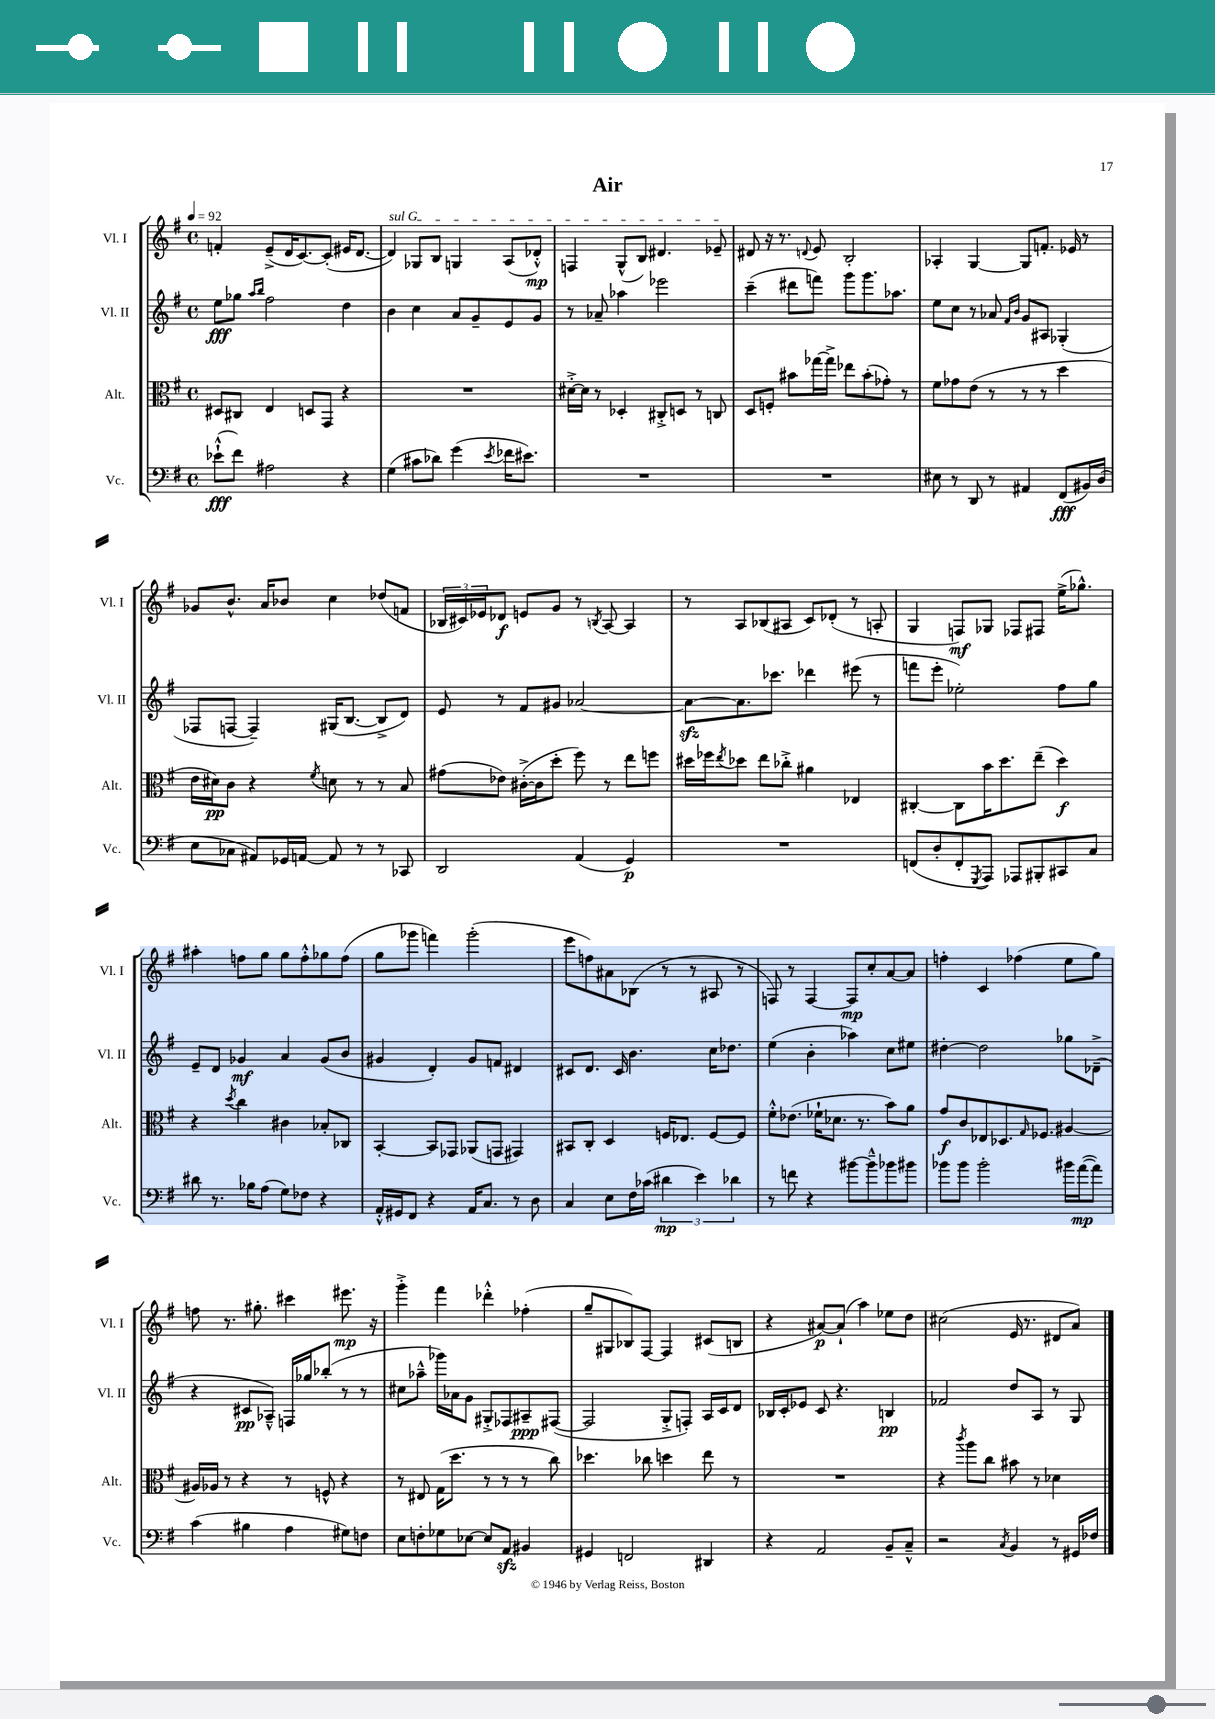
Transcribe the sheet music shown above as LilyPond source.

\header { title = "Air" }
<<
\new StaffGroup <<
\new Staff = "s0" \with { instrumentName = "Vl. I" shortInstrumentName = "Vl. I" } {
    \clef treble \key g \major \defaultTimeSignature \time 4/4 \tempo 4 = 92
    f'4-. e'8--->( d'16 c'8.~) c'8-.( eis'16 d'8.~ |
    \once \override TextSpanner.bound-details.left.text = \markup { \italic "sul G" } d'4\startTextSpan) ges8 b8 g4 a8( des'8-.-^\mp) |
    f4 g8-^( b8) dis'4. ees'8--\stopTextSpan |
    dis'8 r16 r8. \appoggiatura { d'8 } e'8 b2-. |
    aes4-. g4~ g8 f'8.-. ees'16 r8 |
    ges'8 b'8.-^ a'16 bes'8 c''4 des''8( f'8 |
    \tuplet 3/2 { bes16 cis'16) ees'16 } des'8\f e'8 g'8 r8 \acciaccatura { b8 } a8~ a4 |
    r8 a8 bes8( ais8 c'8) des'8-.( r8 a8-. |
    g4 f8\mf) ges8 fes8 fis8 e''16->( ges''8.-^) |
    ais''4-. f''8 g''8 g''8 f''8-.-^ ges''8 f''8( |
    g''8 ges'''8 f'''4) ges'''2-.( |
    e'''8 f''8) ais'8 bes8( r8 r8 ais8 r8 |
    f8) r8 f4~ f8\mp c''8-. a'8~ a'8 |
    f''4-. c'4 fes''4( e''8 g''8) |
    f''8 r8. gis''8.-. cis'''4 eis'''8.\mp r16 |
    g'''4-.-> fis'''4 des'''4-.-^ fes''4-.( |
    g''8-- gis8 bes8) fis8~ fis4 cis'8( b8 |
    r4 ais'8~\p) ais'8-!( a''4) ees''8 d''8 |
    cis''2( e'16 r8. dis'8 a'8) \bar "|." |
}
\new Staff = "s1" \with { instrumentName = "Vl. II" shortInstrumentName = "Vl. II" } {
    \clef treble \key g \major \defaultTimeSignature \time 4/4
    e''8\fff ges''8 \grace { a''16 b''16 } fis''2 d''4 |
    b'4 c''4 a'8 g'8-- e'8 g'8 |
    r8 aes'8-- aes''4 ees'''2 |
    c'''4--( dis'''8 f'''8) g'''8 g'''8. aes''8. |
    e''8 c''8 r8 aes'8 \grace { fis'16 b'16 } g'8 ais8 ges4-.( |
    fes8 f8~ f4--) gis16( b8.~ b8-> d'8) |
    e'8 r8 fis'8 gis'8 aes'2~ |
    aes'8~\sfz aes'8. ces'''8. des'''4 eis'''8( r8 |
    f'''8 e'''8-. ees''2-.) fis''8 g''8 |
    e'8-- d'8 ges'4\mf a'4 ges'8( b'8 |
    gis'4 d'4-.) gis'8 f'8 dis'4 |
    cis'8 d'8. cis'16 b'4. c''16 des''8. |
    e''4( b'4-. aes''4) c''8 eis''8 |
    dis''4~-. dis''2 ges''8 des'8--->( |
    r4 cis'8\pp aes8---^) f16 ges''16 bes''8-.( r8 r8 |
    cis''8 aes''8---^ ges'''16) aes'16 g'8 gis8-.-> fes8 ais8--\ppp fis8~( |
    fis2 g8-.-> f8-.) a16 c'16 d'8 |
    bes16 c'16-. ees'8 c'8 r4. b4\pp |
    fes'2 d''8 a8 r8 g8 \bar "|." |
}
\new Staff = "s2" \with { instrumentName = "Alt." shortInstrumentName = "Alt." } {
    \clef alto \key g \major \defaultTimeSignature \time 4/4
    dis8 cis8 e4 d8 g,8 r4 |
    R1 |
    dis'16~-.-> dis'16 r8 des4-. cis8-.-> d8 r8 c8 |
    d8 f8-. bis'8 ges''16~ ges''16-> ees''8 bis'8-.( ges'8-.) r8 |
    fis'8 ges'8 e'8( r8 r8 r8 d''4 |
    e'16 dis'16\pp) c'8 r4 \acciaccatura { fis'8 } d'8 r8 r8 b8 |
    gis'8( ees'8) cis'16~-.->( cis'16 d''8-. fis''8) r8 e''8 f''8 |
    dis''16 fes''16 \acciaccatura { e''8 } des''8 e''8 ces''8-.-> ais'4 ees4 |
    cis4~-. cis8 b'16 d''8. e''8--( d''4\f) |
    r4 \acciaccatura { d''8 } c''4 cis'4 bes8-. ces8 |
    b,4~-. b,8 ges,8 aes,8( g,8 gis,4) |
    bis,8 c8-. d4 f16 ees8. f8~ f8 |
    fis'8-.-^ ees'8.( fes'16-! des'8. r8. b'8) a'8 |
    g'8\f c'8 ees8 des8. \grace { g16 } fes8. ais4~ |
    ais16 aes16 r8 r4 r8 f8-^ r4 |
    r8 eis8 g16( d''8. r8 r8 r8 c''8) |
    des''4. ces''8 d''4 e''8 r8 |
    R1 |
    r4 \acciaccatura { c'''8 } a''8 c''8 bis'8 r8 des'4 \bar "|." |
}
\new Staff = "s3" \with { instrumentName = "Vc." shortInstrumentName = "Vc." } {
    \clef bass \key g \major \defaultTimeSignature \time 4/4
    ees'8-!-^\fff( fis'8) ais2 r4 |
    g4( cis'8 des'8) g'4( \acciaccatura { e'8 } fes'16 eis'8.) |
    R1 |
    R1 |
    eis8 r8 d,8 r8 ais,4 fis,8\fff( bis,16) d16( |
    e8 ces8 ais,8) ges,16 a,16~ a,8 r8 r8 ces,8 |
    d,2 a,4( g,4\p) |
    R1 |
    f,8( d8-. f,8-. \acciaccatura { g,,8 } a,,8) aes,,8 bis,,8-. cis,8 c8 |
    dis'8 r8. bes16 a8( g8) fes8 r4 |
    a,16-.-^ gis,16 fis,8 r4 a,16 c8. r8 d8 |
    c4 e8 fis16 ces'16( \tuplet 3/2 { dis'4\mp e'4) des'4 } |
    r8 f'8 r4 bis'8~ bis'8---^ bes'8 bis'8 |
    bes'8 bes'8 bes'2-. bis'16 a'16~\mp( a'8) |
    c'4( bis4 a4 gis8) f8 |
    e8 f8-. ges8 ees8~ ees8 a,8\sfz bis,4 |
    gis,4 f,2 dis,4 |
    r4 a,2 b,8-- c8---^ |
    r2 \acciaccatura { c8 } b,4 r8 gis,16 fes16 \bar "|." |
}
>>
>>
\layout { \context { \Score \remove "Bar_number_engraver" } }
